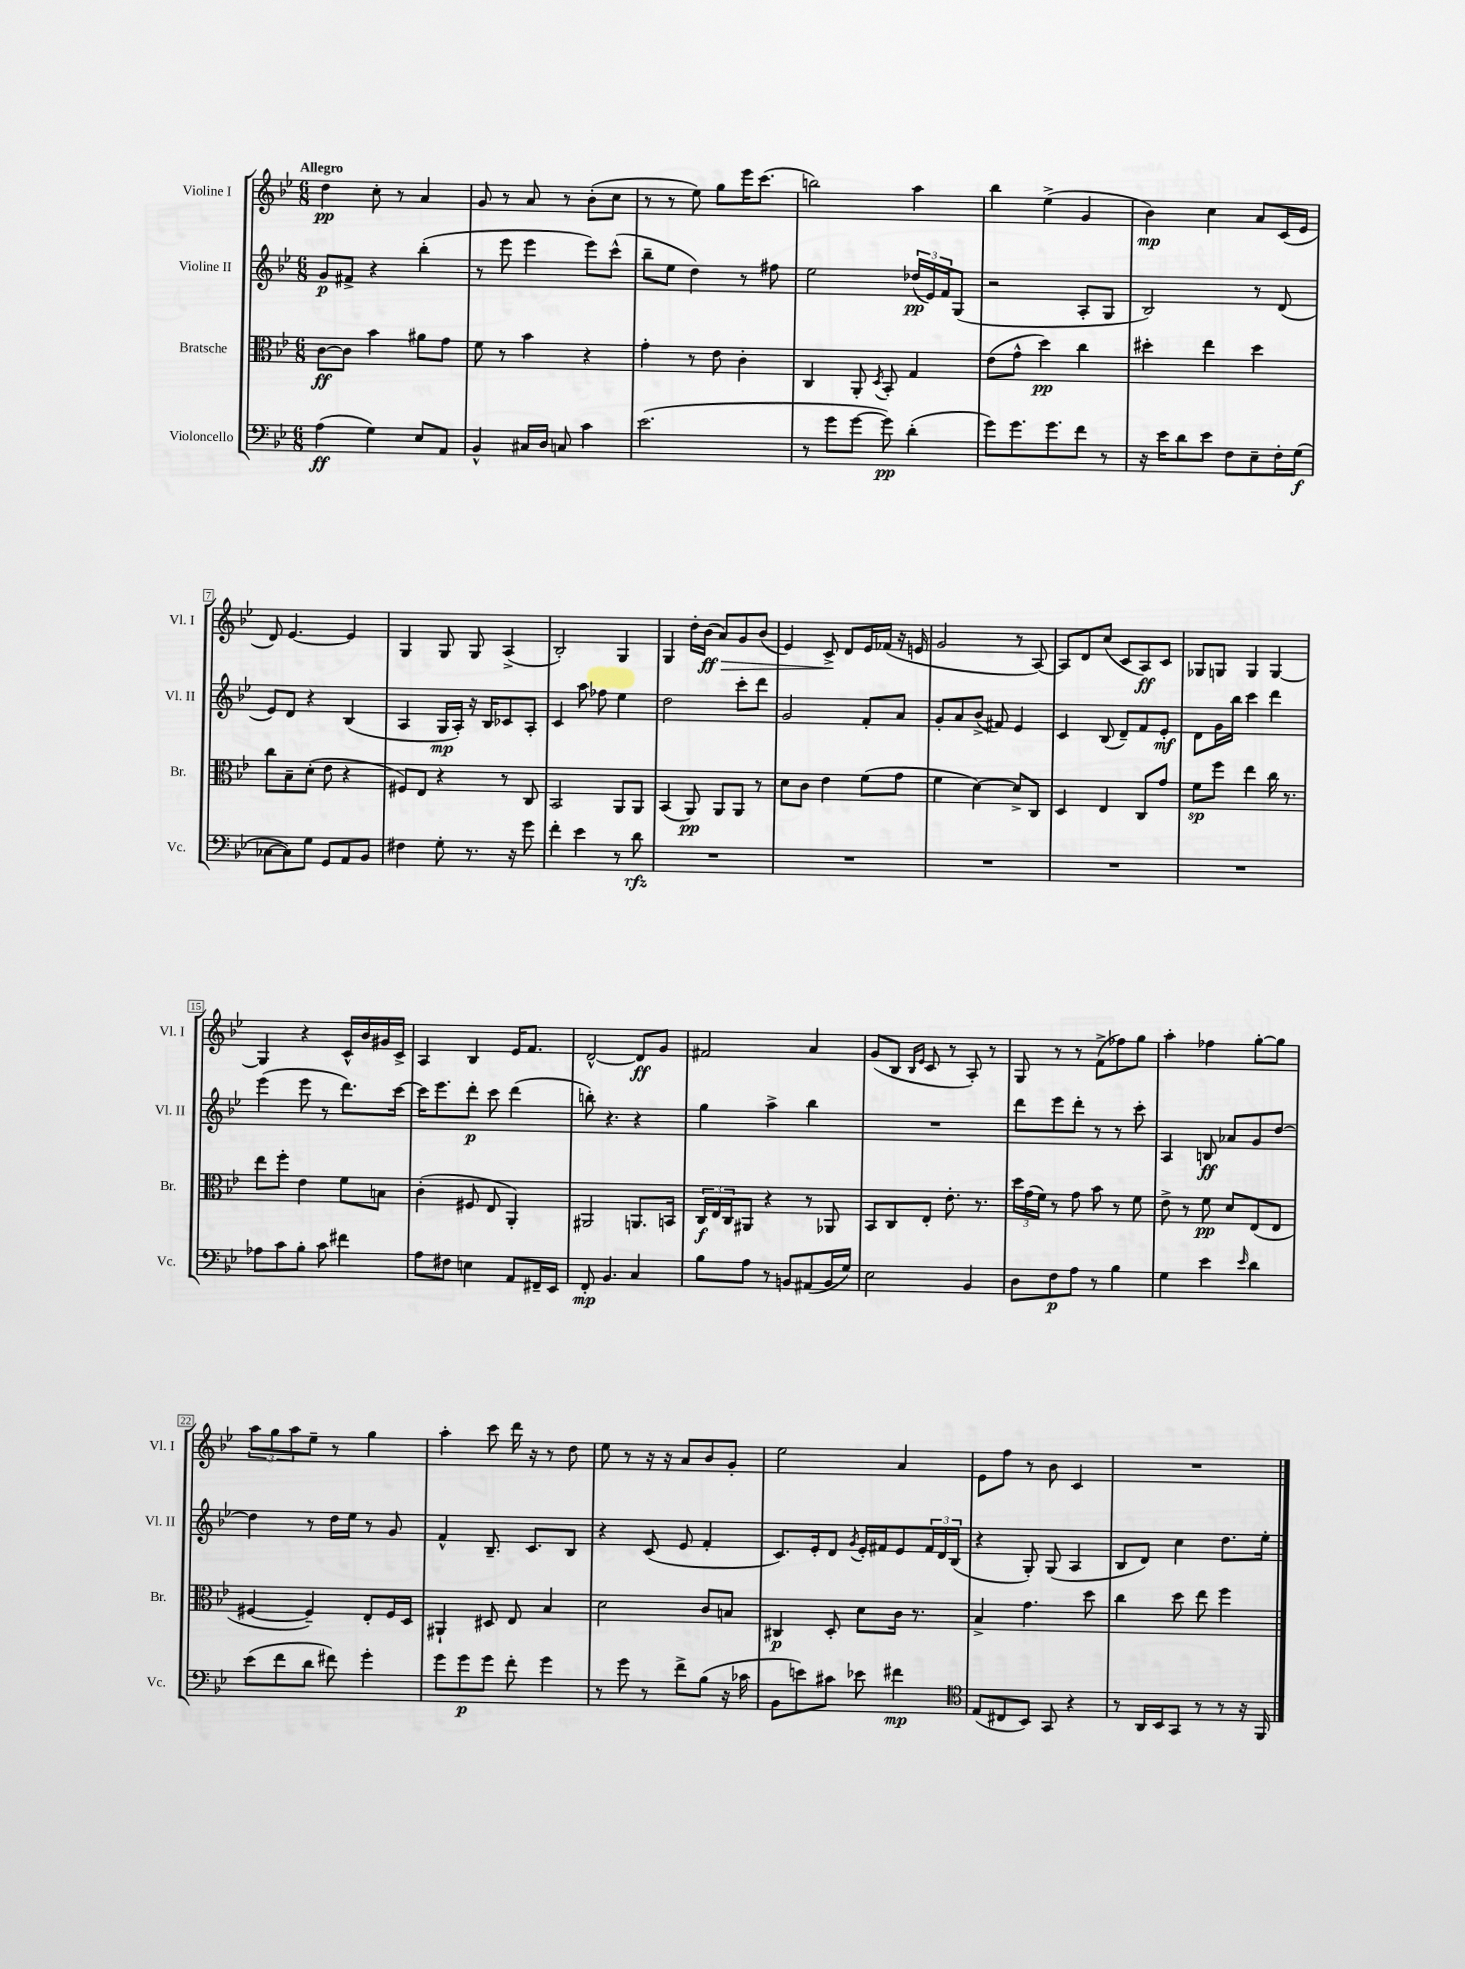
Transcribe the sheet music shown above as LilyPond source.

<<
\new StaffGroup <<
\new Staff = "s0" \with { instrumentName = "Violine I" shortInstrumentName = "Vl. I" } {
    \clef treble \key bes \major \numericTimeSignature \time 6/8 \tempo "Allegro"
    d''4\pp c''8-. r8 a'4 |
    g'8 r8 a'8 r8 bes'8-.( c''8 |
    r8 r8 ees''8) g''8 ees'''16 c'''8.( |
    b''2) a''4 |
    bes''4 ees''4->( g'4 |
    bes'4\mp) c''4 a'8 c'16( ees'16 |
    d'8) ees'4.~ ees'4 |
    g4 g8 g8 a4->( |
    bes2-.) g4 |
    g4 d''16-. bes'16\ff\>( a'8) g'8 bes'8( |
    ees'4) c'8->\! d'8 ees'16 fes'16( r16 e'16 |
    g'2 r8 a8~) |
    a8 d'8 c''8( c'8 a8\ff) c'8 |
    ges8 g8 g4 g4~ |
    g4 r4 c'16-^ bes'16 gis'16 c'16-> |
    a4 bes4 ees'16 f'8. |
    d'2~-^ d'8\ff g'8 |
    fis'2 a'4 |
    g'8( bes8 \grace { bes16 ees'16 } c'8 r8 a8-.) r8 |
    g8 r8 r8 f'8->( fes''8) g''8 |
    a''4-. fes''4 g''8~-. g''8 |
    \tuplet 3/2 { a''8 g''8 a''8 } ees''8-- r8 g''4 |
    a''4-. c'''8 d'''16 r16 r8 d''8 |
    ees''8 r8 r16 r16 a'8 bes'8 g'8-. |
    ees''2 a'4 |
    ees'8 f''8 r8 bes'8 c'4 |
    R2. \bar "|." |
}
\new Staff = "s1" \with { instrumentName = "Violine II" shortInstrumentName = "Vl. II" } {
    \clef treble \key bes \major \numericTimeSignature \time 6/8
    g'8\p fis'8-> r4 bes''4-.( |
    r8 ees'''8 ees'''4 ees'''8) c'''8-^( |
    bes''8-- ees''8 d''4) r8 fis''8 |
    ees''2 \tuplet 3/2 { des''16\pp( ees'16) f'16 } g8( |
    r2 a8-. g8 |
    bes2) r8 d'8( |
    ees'8) d'8 r4 bes4( |
    a4 g16\mp a16-.) r16 bes16 ces'8 a8-. |
    c'4 a''8 fes''8 ees''4 |
    d''2 c'''8-. d'''8 |
    g'2 f'8-. a'8 |
    g'8-. a'8 bes'8->( fis'8) ees'4 |
    c'4 bes8( d'8--) f'8 ees'8-.\mf |
    d'8 g'16 bes''16 c'''4 d'''4 |
    ees'''4( ees'''8 r8 d'''8.) c'''16~ |
    c'''16 ees'''8. d'''8-.\p c'''8 d'''4( |
    b''8-.) r4. r4 |
    g''4 a''4-> bes''4 |
    R2. |
    d'''8 ees'''8 d'''8-. r8 r8 c'''8-. |
    a4 b8\ff aes'8 g'8 d''8~ |
    d''4 r8 d''16 ees''16 r8 g'8 |
    f'4-^ bes8.-- c'8. bes8 |
    r4 c'8( ees'8 f'4-. |
    c'8.) ees'16-. d'8 \acciaccatura { g'8 } ees'16-. fis'16 ees'8 \tuplet 3/2 { fis'16 d'16 bes16( } |
    r4 g8-.) g8( a4 |
    bes8 d'8) c''4 d''8. ees''16-. \bar "|." |
}
\new Staff = "s2" \with { instrumentName = "Bratsche" shortInstrumentName = "Br." } {
    \clef alto \key bes \major \numericTimeSignature \time 6/8
    c'8~\ff c'8 bes'4 ais'8 g'8 |
    f'8 r8 bes'4 r4 |
    g'4-. r8 ees'8 c'4-. |
    c4 a,8-. \acciaccatura { d8 } bes,8-. g4 |
    ees'8( g'8-^ d''4\pp) c''4 |
    dis''4-. ees''4 dis''4 |
    c''8 bes8-- d'8-.( ees'8 r4 |
    fis8) ees8 r4 r8 c8 |
    bes,2 a,8 a,8 |
    bes,4( a,8\pp) a,8 a,8 r8 |
    d'8 c'8 ees'4 f'8( g'8 |
    f'4 d'4~) d'8-> c8 |
    d4 ees4 c8 g'8 |
    f'8\sp f''8 ees''4 c''16 r8. |
    ees''8 f''8-. ees'4 f'8 b8 |
    c'4-.( fis8 ees8 a,4-.) |
    ais,2 a,8. b,16 |
    \tuplet 3/2 { c16\f ees16 c16 } ais,8 r4 r8 aes,8 |
    bes,8 c8 ees8-. ees'8.-. r8. |
    \tuplet 3/2 { d''16 g'16( f'16) } r8 g'8 bes'8 r8 f'8 |
    ees'8-> r8 f'8\pp d'8 ees8( ees8 |
    fis4~ fis4--) ees8-. fis16 d16 |
    ais,4-! dis8 ees8 bes4 |
    d'2 c'8 b8 |
    cis4\p d8-. d'8 c'16 r8. |
    bes4-> g'4. d''8 |
    c''4 d''8 ees''8 f''4 \bar "|." |
}
\new Staff = "s3" \with { instrumentName = "Violoncello" shortInstrumentName = "Vc." } {
    \clef bass \key bes \major \numericTimeSignature \time 6/8
    a4\ff( g4) ees8 a,8 |
    bes,4-^ cis16 d16 c8 c'4 |
    ees'2.( |
    r8 g'8 g'8~ g'8\pp) d'4-.( |
    g'8) g'8. g'8. f'8 r8 |
    r16 ees'16 d'8 ees'8 f8 ees8-- f16-. g16\f( |
    ces8~ ces8) g8 g,8 a,8 bes,8 |
    fis4 g8-. r8. r16 g'8 |
    f'4-. ees'4 r8 d'8\rfz |
    R2. |
    R2. |
    R2. |
    R2. |
    R2. |
    aes8 c'8 bes8-. c'8 fis'4 |
    a8 fis8 e4 a,8 fis,16-- ees,16 |
    f,8-.\mp bes,4. c4 |
    bes8 a8 r8 b,8 ais,8( b,16 g16) |
    ees2 bes,4 |
    d8 f8\p a8 r8 bes4 |
    g4 ees'4 \grace { ees'16 } d'4 |
    ees'8( f'8 d'8 fis'8) g'4-. |
    g'8 g'8\p g'8 f'8-. g'4 |
    r8 g'8 r8 f'8-> bes8( r16 ces'16 |
    bes,8 e'8) cis'8 ees'8 fis'4\mp |
    \clef tenor ees8( cis8 bes,8) g,8 r4 |
    r8 a,16 bes,16 g,8 r8 r8 r16 f,16 \bar "|." |
}
>>
>>
\layout { \context { \Score \override BarNumber.stencil = #(make-stencil-boxer 0.1 0.3 ly:text-interface::print) } }
